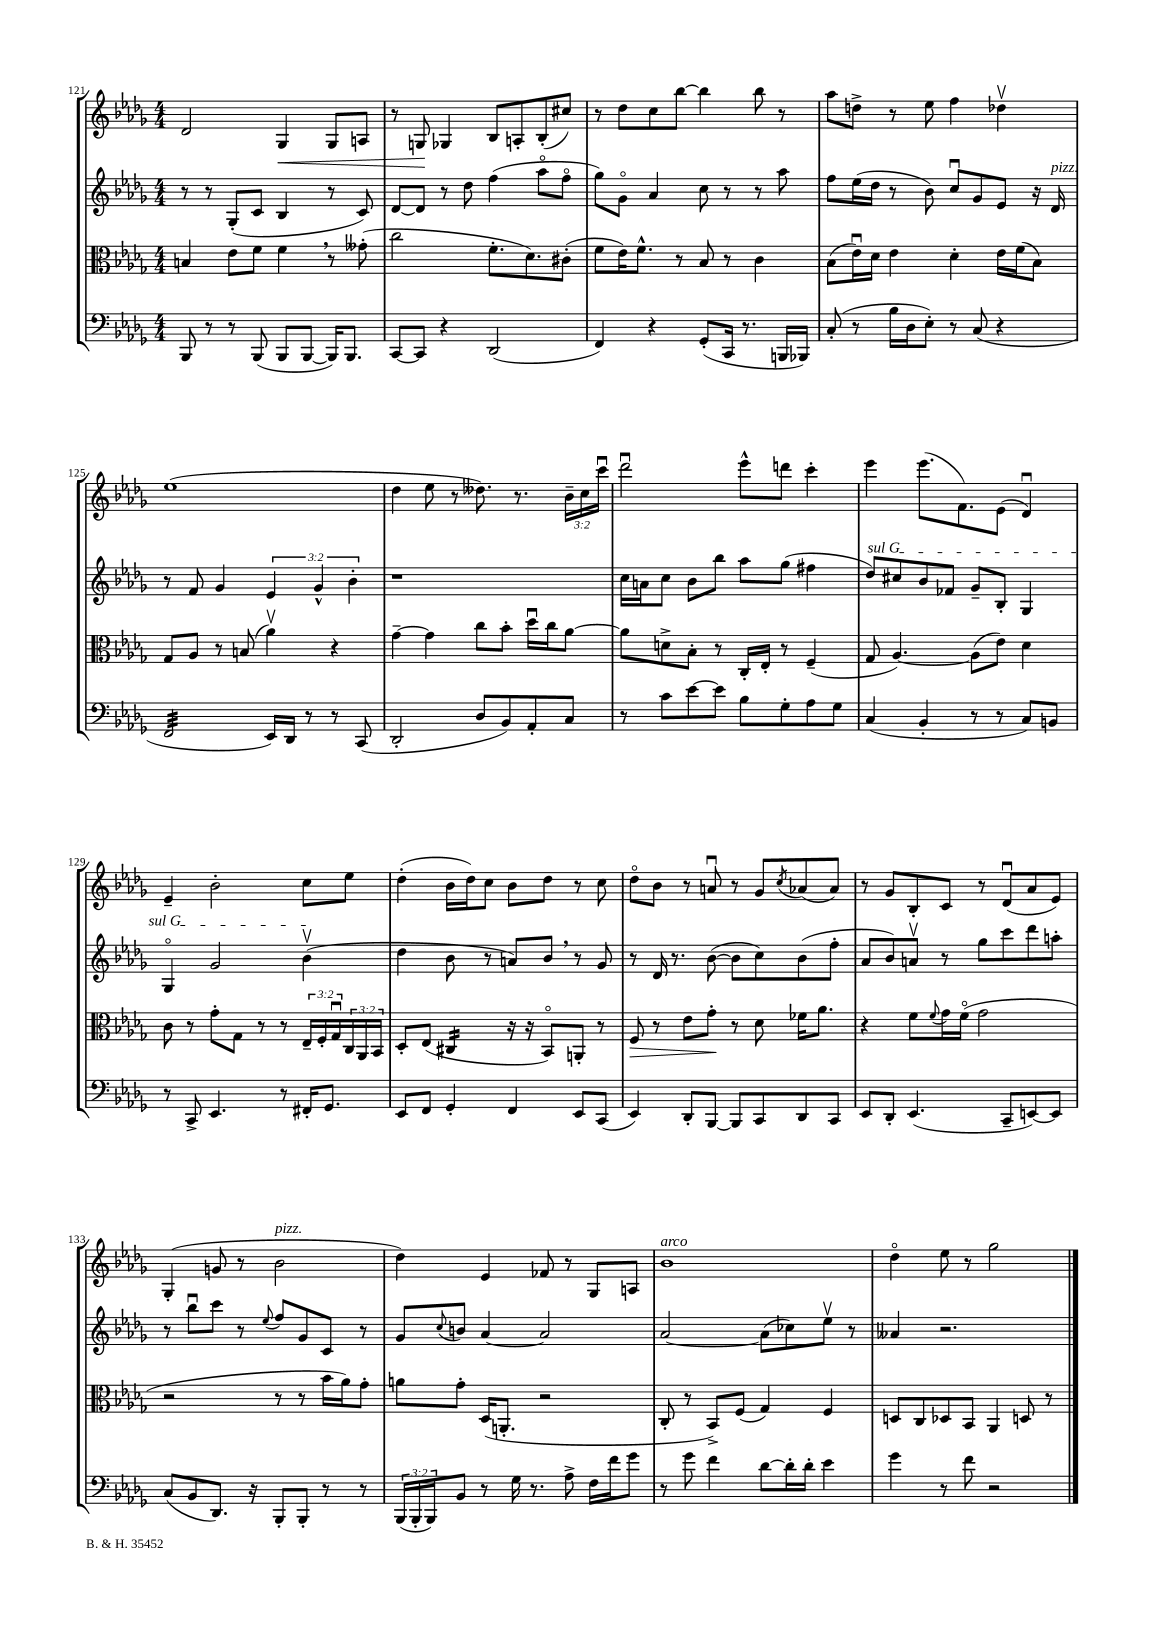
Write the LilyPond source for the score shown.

<<
\new StaffGroup <<
\new Staff = "s0" {
    \clef treble \key des \major \numericTimeSignature \time 4/4 \override Staff.TupletNumber.text = #tuplet-number::calc-fraction-text
    des'2 ges4\< ges8 a8 |
    r8 g8\! ges4 bes8 a8-. bes8-.( cis''8) |
    r8 des''8 c''8 bes''8~ bes''4 bes''8 r8 |
    aes''8 d''8-> r8 ees''8 f''4 des''4\upbow |
    ees''1( |
    des''4 ees''8 r8 deses''8.) r8. \tuplet 3/2 { bes'16-- c''16 c'''16\downbow } |
    des'''2\downbow ees'''8-^ d'''8 c'''4-. |
    ees'''4 ees'''8.( f'8.) ees'8( des'4\downbow) |
    ees'4-- bes'2-. c''8 ees''8 |
    des''4-.( bes'16 des''16) c''8 bes'8 des''8 r8 c''8 |
    des''8\flageolet bes'8 r8 a'8\downbow r8 ges'8 \acciaccatura { c''8 } aes'8( aes'8) |
    r8 ges'8 bes8-. c'8 r8 des'8\downbow( aes'8 ees'8) |
    ges4-.( g'8 r8 bes'2^\markup { \italic "pizz." } |
    des''4) ees'4 fes'8 r8 ges8 a8 |
    bes'1^\markup { \italic "arco" } |
    des''4\flageolet ees''8 r8 ges''2 \bar "|." |
}
\new Staff = "s1" {
    \clef treble \key des \major \numericTimeSignature \time 4/4 \override Staff.TupletNumber.text = #tuplet-number::calc-fraction-text
    r8 r8 ges8-.( c'8 bes4 r8 c'8) |
    des'8~ des'8 r8 des''8 f''4( aes''8\flageolet f''8\flageolet |
    ges''8) ges'8\flageolet aes'4 c''8 r8 r8 aes''8 |
    f''8 ees''16( des''16 r8 bes'8) c''8\downbow ges'8 ees'8 r16 des'16^\markup { \italic "pizz." } |
    r8 f'8 ges'4 \tuplet 3/2 { ees'4 ges'4-^ bes'4-. } |
    r1 |
    c''16 a'16 c''8 bes'8 bes''8 aes''8 ges''8( fis''4 |
    \once \override TextSpanner.bound-details.left.text = \markup { \italic "sul G" } des''8\startTextSpan) cis''8 bes'8 fes'8 ges'8-- bes8-. ges4 |
    ges4\flageolet ges'2 bes'4\upbow\stopTextSpan( |
    des''4 bes'8 r8 a'8) bes'8 \breathe r8 ges'8 |
    r8 des'16 r8. bes'8~( bes'8 c''8) bes'8( f''8-. |
    aes'8 bes'8) a'8\upbow r8 ges''8 c'''8 des'''8 a''8-. |
    r8 bes''8\downbow c'''8 r8 \appoggiatura { ees''8 } f''8 ges'8 c'8 r8 |
    ges'8 \appoggiatura { c''8 } b'8 aes'4~ aes'2 |
    aes'2~ aes'8( ces''8) ees''8\upbow r8 |
    aeses'4 r2. \bar "|." |
}
\new Staff = "s2" {
    \clef alto \key des \major \numericTimeSignature \time 4/4 \override Staff.TupletNumber.text = #tuplet-number::calc-fraction-text
    b4 ees'8 f'8 f'4 \breathe r8 geses'8-.( |
    c''2 f'8.-. des'8.) cis'8-.( |
    f'8 ees'16) f'8.-^ r8 bes8 r8 c'4 |
    bes8( ees'16\downbow) des'16 ees'4 des'4-. ees'16 f'16( bes8) |
    ges8 aes8 r8 b8( aes'4\upbow) r4 |
    ges'4~-- ges'4 c''8 bes'8-. des''16\downbow c''16 aes'8~ |
    aes'8 d'8-> bes8-. r8 c16-. ees16-. r8 f4--( |
    ges8 aes4.~) aes8( ees'8) des'4 |
    c'8 r8 ges'8-. ges8 r8 r8 \tuplet 3/2 { ees16-- f16-. ges16\downbow } \tuplet 3/2 { c16 aes,16 bes,16 } |
    des8-. ees8( cis4:16 r16 r16 bes,8\flageolet) a,8-. r8 |
    f8\> r8 ees'8 ges'8-.\! r8 des'8 fes'16 aes'8. |
    r4 f'8 \appoggiatura { f'8 } ges'16 f'16\flageolet( ges'2 |
    r2 r8 r8 bes'16 aes'16) ges'8-. |
    a'8 ges'8-. des16( a,8.-. r2 |
    c8-. r8 bes,8->) f8( ges4) f4 |
    d8 c8 des8 bes,8 aes,4 d8 r8 \bar "|." |
}
\new Staff = "s3" {
    \clef bass \key des \major \numericTimeSignature \time 4/4 \override Staff.TupletNumber.text = #tuplet-number::calc-fraction-text
    bes,,8 r8 r8 bes,,8( bes,,8 bes,,8~ bes,,16) bes,,8. |
    c,8~ c,8 r4 des,2( |
    f,4) r4 ges,8-.( c,16 r8. b,,16 bes,,16) |
    c8-.( r8 bes16 des16 ees8-.) r8 c8( r4 |
    f,2:32 ees,16) des,16 r8 r8 c,8( |
    des,2-. des8 bes,8) aes,8-. c8 |
    r8 c'8 ees'8~ ees'8 bes8 ges8-. aes8 ges8 |
    c4( bes,4-. r8 r8 c8) b,8 |
    r8 c,8-> ees,4. r8 fis,16-. ges,8. |
    ees,8 f,8 ges,4-. f,4 ees,8 c,8( |
    ees,4) des,8-. bes,,8~ bes,,8 c,8 des,8 c,8 |
    ees,8 des,8-. ees,4.( c,8-- e,8~) e,8 |
    c8( bes,8 des,8.) r16 bes,,8-. bes,,8-. r8 r8 |
    \tuplet 3/2 { bes,,16( bes,,16-. bes,,16) } bes,8 r8 ges16 r8. aes8-> f16 f'16 ges'8 |
    r8 ges'8 f'4 des'8~ des'16-. des'16-. ees'4 |
    ges'4 r8 f'8 r2 \bar "|." |
}
>>
>>
\layout { \context { \Score currentBarNumber = #121 } }
